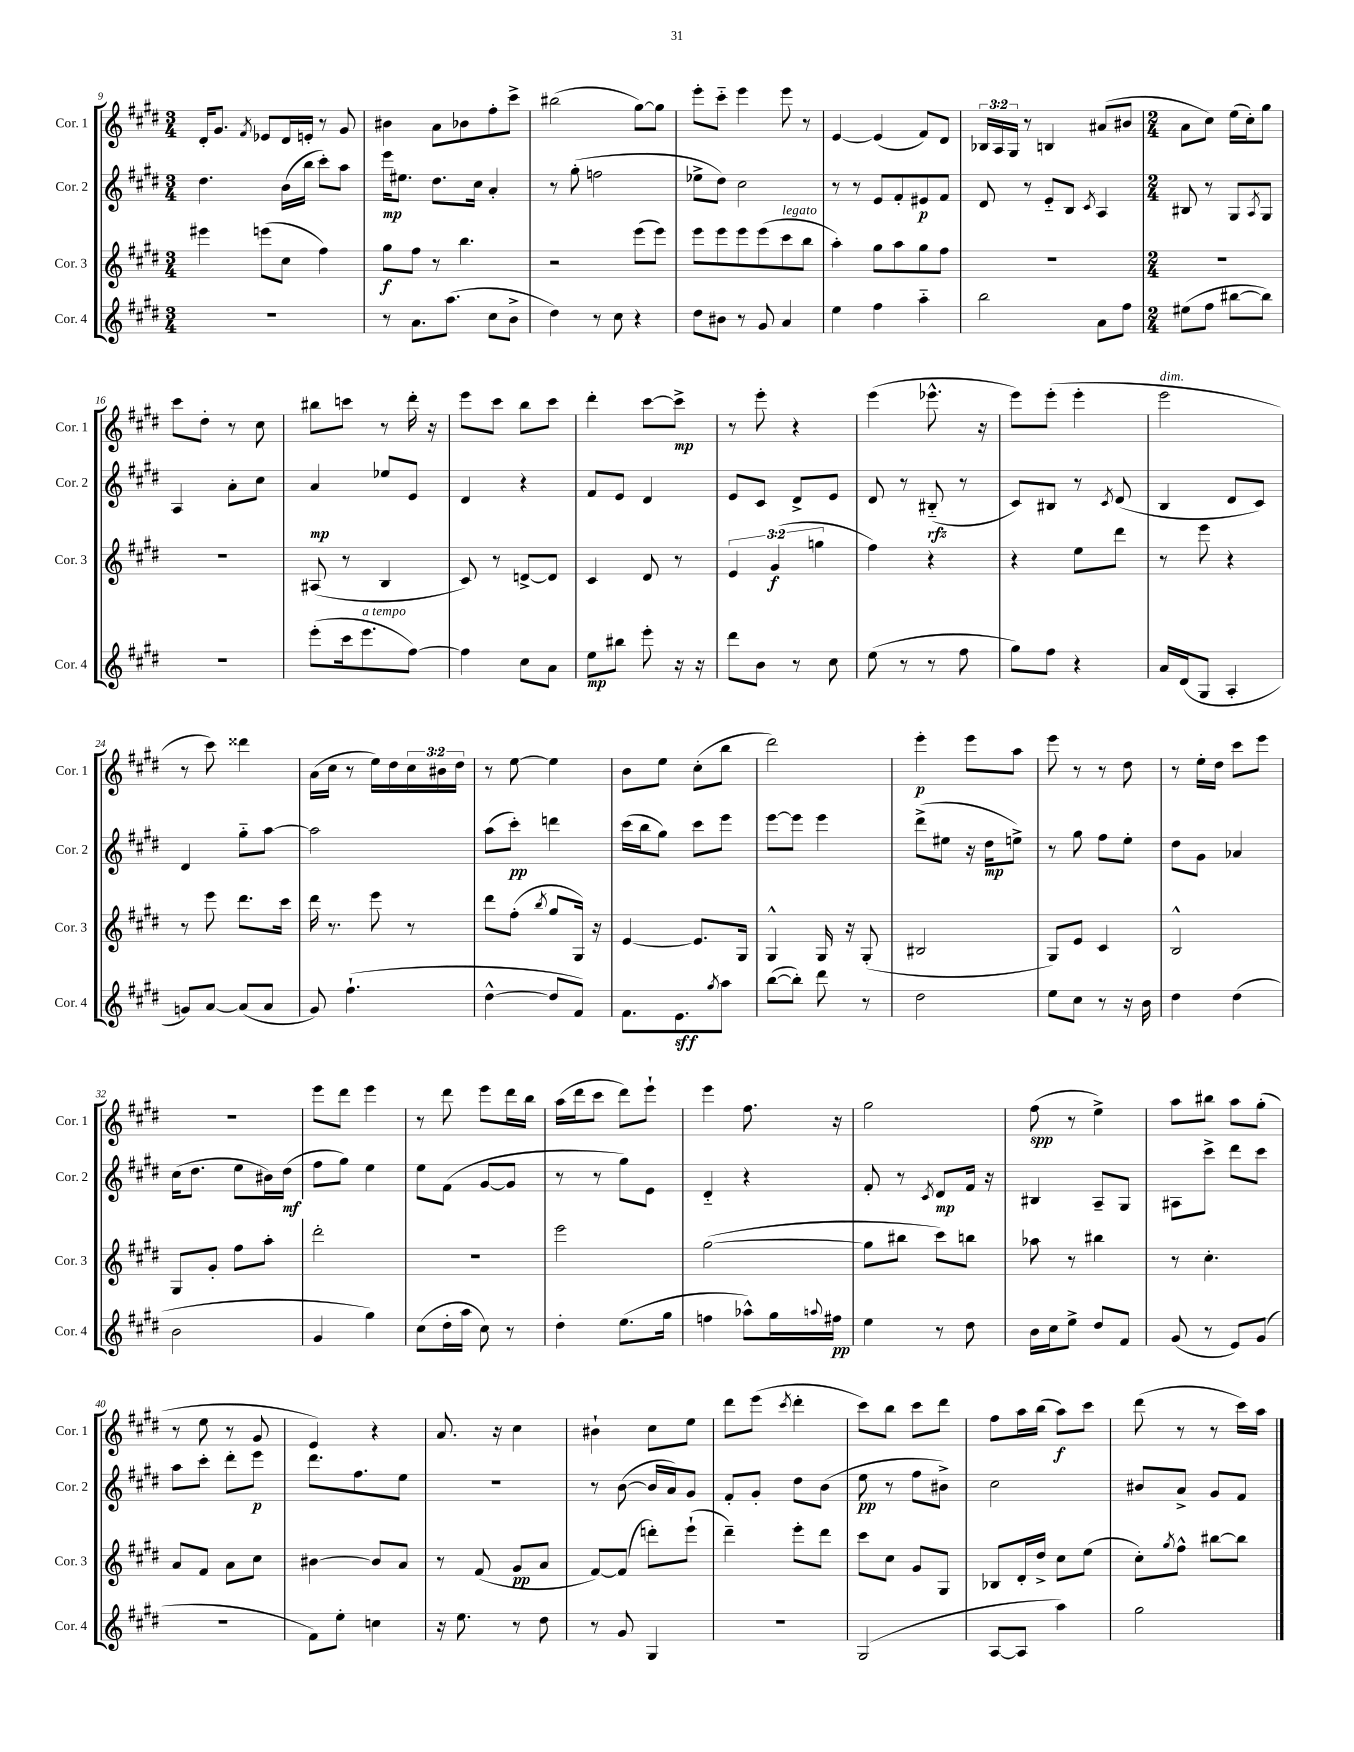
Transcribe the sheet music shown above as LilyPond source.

<<
\new StaffGroup <<
\new Staff = "s0" \with { instrumentName = "Cor. 1" shortInstrumentName = "Cor. 1" } {
    \clef treble \key e \major \numericTimeSignature \time 3/4 \override Staff.TupletNumber.text = #tuplet-number::calc-fraction-text
    dis'16-. gis'8. \acciaccatura { fis'8 } ees'8 dis'16 e'16-. r8 gis'8 |
    bis'4 a'8 bes'8 fis''8-. cis'''8-> |
    bis''2( gis''8~) gis''8 |
    e'''8-. cis'''8-_ e'''4 e'''8 r8 |
    e'4~ e'4( fis'8) dis'8 |
    \tuplet 3/2 { bes16 a16 gis16 } r8 b4 ais'8( bis'8 |
    \numericTimeSignature \time 2/4 a'8 cis''8) e''16( cis''16-.) gis''8 |
    cis'''8 dis''8-. r8 cis''8 |
    bis''8 c'''8 r8 dis'''16-. r16 |
    e'''8 cis'''8 b''8 cis'''8 |
    dis'''4-. cis'''8~ cis'''8->\mp |
    r8 e'''8-. r4 |
    e'''4( ees'''8.-^ r16 |
    e'''8) e'''8-.( e'''4-. |
    e'''2^\markup { \italic "dim." } |
    r8 cis'''8) disis'''4 |
    a'16( cis''16 r8 e''16) dis''16 \tuplet 3/2 { cis''16 bis'16 dis''16 } |
    r8 e''8~ e''4 |
    b'8 e''8 cis''8-.( b''8 |
    dis'''2) |
    e'''4-.\p e'''8 a''8 |
    e'''8 r8 r8 dis''8 |
    r8 e''16-. dis''16 cis'''8 e'''8 |
    R2 |
    e'''8 dis'''8 e'''4 |
    r8 dis'''8 e'''8 dis'''16 b''16 |
    a''16( dis'''16 cis'''8 dis'''8) e'''8-! |
    e'''4 fis''8. r16 |
    gis''2 |
    fis''8\spp( r8 e''4->) |
    a''8 bis''8 a''8 gis''8-.( |
    r8 e''8 r8 gis'8 |
    e'4) r4 |
    a'8. r16 cis''4 |
    bis'4-! cis''8 e''8 |
    dis'''8 e'''8( \acciaccatura { cis'''8 } dis'''4-. |
    cis'''8) b''8 cis'''8 dis'''8 |
    fis''8 a''16 b''16( a''8\f) cis'''8 |
    dis'''8( r8 r8 cis'''16) a''16 \bar "|." |
}
\new Staff = "s1" \with { instrumentName = "Cor. 2" shortInstrumentName = "Cor. 2" } {
    \clef treble \key e \major \numericTimeSignature \time 3/4
    dis''4. b'16( b''16 cis'''8-.) a''8 |
    e'''16\mp eis''8. dis''8. cis''16 a'4-. |
    r8 gis''8-.( f''2 |
    ees''8-> dis''8) cis''2 |
    r8 r8 e'8 fis'8-. eis'8\p fis'8 |
    dis'8 r8 e'8-_ b8 \acciaccatura { cis'8 } a4 |
    \numericTimeSignature \time 2/4 bis8 r8 gis8 \acciaccatura { a8 } gis8 |
    a4 a'8-. cis''8 |
    a'4\mp ees''8 e'8 |
    dis'4 r4 |
    fis'8 e'8 dis'4 |
    e'8 cis'8 dis'8-> e'8 |
    dis'8 r8 bis8-_\rfz( r8 |
    cis'8) bis8 r8 \acciaccatura { cis'8 } dis'8( |
    b4 dis'8 cis'8) |
    dis'4 gis''8-_ a''8~ |
    a''2 |
    a''8( cis'''8-.\pp) d'''4 |
    cis'''16( b''16 gis''8) cis'''8 e'''8 |
    e'''8~ e'''8 e'''4 |
    dis'''8->( eis''8 r16 dis''16\mp e''8->) |
    r8 gis''8 fis''8 e''8-. |
    dis''8 gis'8 aes'4 |
    cis''16( dis''8. e''8 bis'16) dis''16\mf( |
    fis''8 gis''8) e''4 |
    e''8 fis'8( gis'8~ gis'8 |
    r8 r8 gis''8) e'8 |
    dis'4-_ r4 |
    fis'8-. r8 \acciaccatura { cis'8 } dis'8\mp fis'16 r16 |
    bis4 a8-- gis8 |
    ais8 cis'''8-> dis'''8 cis'''8 |
    a''8 cis'''8-. dis'''8-. e'''8\p |
    dis'''8. fis''8. e''8 |
    R2 |
    r8 b'8~( b'16 a'16) gis'8 |
    fis'8-. gis'8-. dis''8 b'8( |
    e''8\pp r8 fis''8 bis'8->) |
    cis''2 |
    bis'8 a'8-> gis'8 fis'8 \bar "|." |
}
\new Staff = "s2" \with { instrumentName = "Cor. 3" shortInstrumentName = "Cor. 3" } {
    \clef treble \key e \major \numericTimeSignature \time 3/4 \override Staff.TupletNumber.text = #tuplet-number::calc-fraction-text
    eis'''4 e'''8( cis''8 fis''4) |
    gis''8\f fis''8 r8 b''4. |
    r2 e'''8( e'''8) |
    e'''8 e'''8 e'''8 e'''8( cis'''8^\markup { \italic "legato" } b''8 |
    a''4-.) gis''8 a''8 gis''8 fis''8 |
    R2. |
    \numericTimeSignature \time 2/4 R2 |
    R2 |
    ais8( r8 b4 |
    cis'8) r8 d'8~-> d'8 |
    cis'4 dis'8 r8 |
    \tuplet 3/2 { e'4 gis'4\f( g''4 } |
    fis''4) r4 |
    r4 e''8 dis'''8 |
    r8 e'''8 r4 |
    r8 e'''8 dis'''8. cis'''16 |
    dis'''16 r8. e'''8 r8 |
    dis'''8 fis''8-.( \acciaccatura { b''8 } gis''8 gis16) r16 |
    e'4~ e'8. gis16 |
    gis4-^ gis16 r16 gis8-.( |
    bis2 |
    gis8) e'8 cis'4 |
    b2-^ |
    gis8 gis'8-. fis''8 a''8-. |
    dis'''2-. |
    R2 |
    e'''2 |
    gis''2~( |
    gis''8 bis''8 cis'''8) b''8 |
    aes''8 r8 bis''4 |
    r8 cis''4.-. |
    a'8 fis'8 a'8 cis''8 |
    bis'4~ bis'8 a'8 |
    r8 fis'8( gis'8\pp a'8 |
    fis'8~) fis'8( d'''8-.) e'''8-!( |
    dis'''4--) e'''8-. dis'''8 |
    cis'''8 cis''8 gis'8 gis8 |
    bes8 dis'16-. dis''16-> cis''8 e''8( |
    cis''8-.) \acciaccatura { gis''8 } fis''8-^ bis''8~ bis''8 \bar "|." |
}
\new Staff = "s3" \with { instrumentName = "Cor. 4" shortInstrumentName = "Cor. 4" } {
    \clef treble \key e \major \numericTimeSignature \time 3/4
    R2. |
    r8 a'8. a''8.( cis''8 b'8-> |
    dis''4) r8 cis''8 r4 |
    dis''8 bis'8 r8 gis'8 a'4 |
    e''4 fis''4 a''4-_ |
    b''2 a'8 fis''8 |
    \numericTimeSignature \time 2/4 eis''8( fis''8 bis''8~ bis''8) |
    R2 |
    e'''8-.( cis'''16 e'''8.^\markup { \italic "a tempo" } fis''8~) |
    fis''4 cis''8 a'8 |
    e''8\mp bis''8 e'''8-. r16 r16 |
    dis'''8 b'8 r8 cis''8 |
    e''8( r8 r8 fis''8 |
    gis''8) fis''8 r4 |
    a'16 dis'16( gis8 a4-. |
    g'8) a'8~ a'8( a'8 |
    gis'8) fis''4.-!( |
    dis''4~-^ dis''8 fis'8) |
    fis'8. e'8.\sff \acciaccatura { gis''8 } a''8 |
    b''8~( b''8-.) dis'''8 r8 |
    dis''2 |
    e''8 cis''8 r8 r16 b'16 |
    dis''4 dis''4( |
    b'2 |
    gis'4 gis''4) |
    cis''8( dis''16-. a''16 cis''8) r8 |
    dis''4-. e''8.( gis''16 |
    f''4 aes''8-^) gis''16 \appoggiatura { a''8 } fis''16\pp |
    e''4 r8 dis''8 |
    b'16 cis''16 e''8-> dis''8 fis'8 |
    gis'8( r8 e'8) gis'8( |
    R2 |
    fis'8) e''8-. c''4 |
    r16 e''8. r8 dis''8 |
    r8 gis'8 gis4 |
    r2 |
    gis2( |
    a8~ a8 a''4) |
    gis''2 \bar "|." |
}
>>
>>
\layout { \context { \Score currentBarNumber = #9 } }
